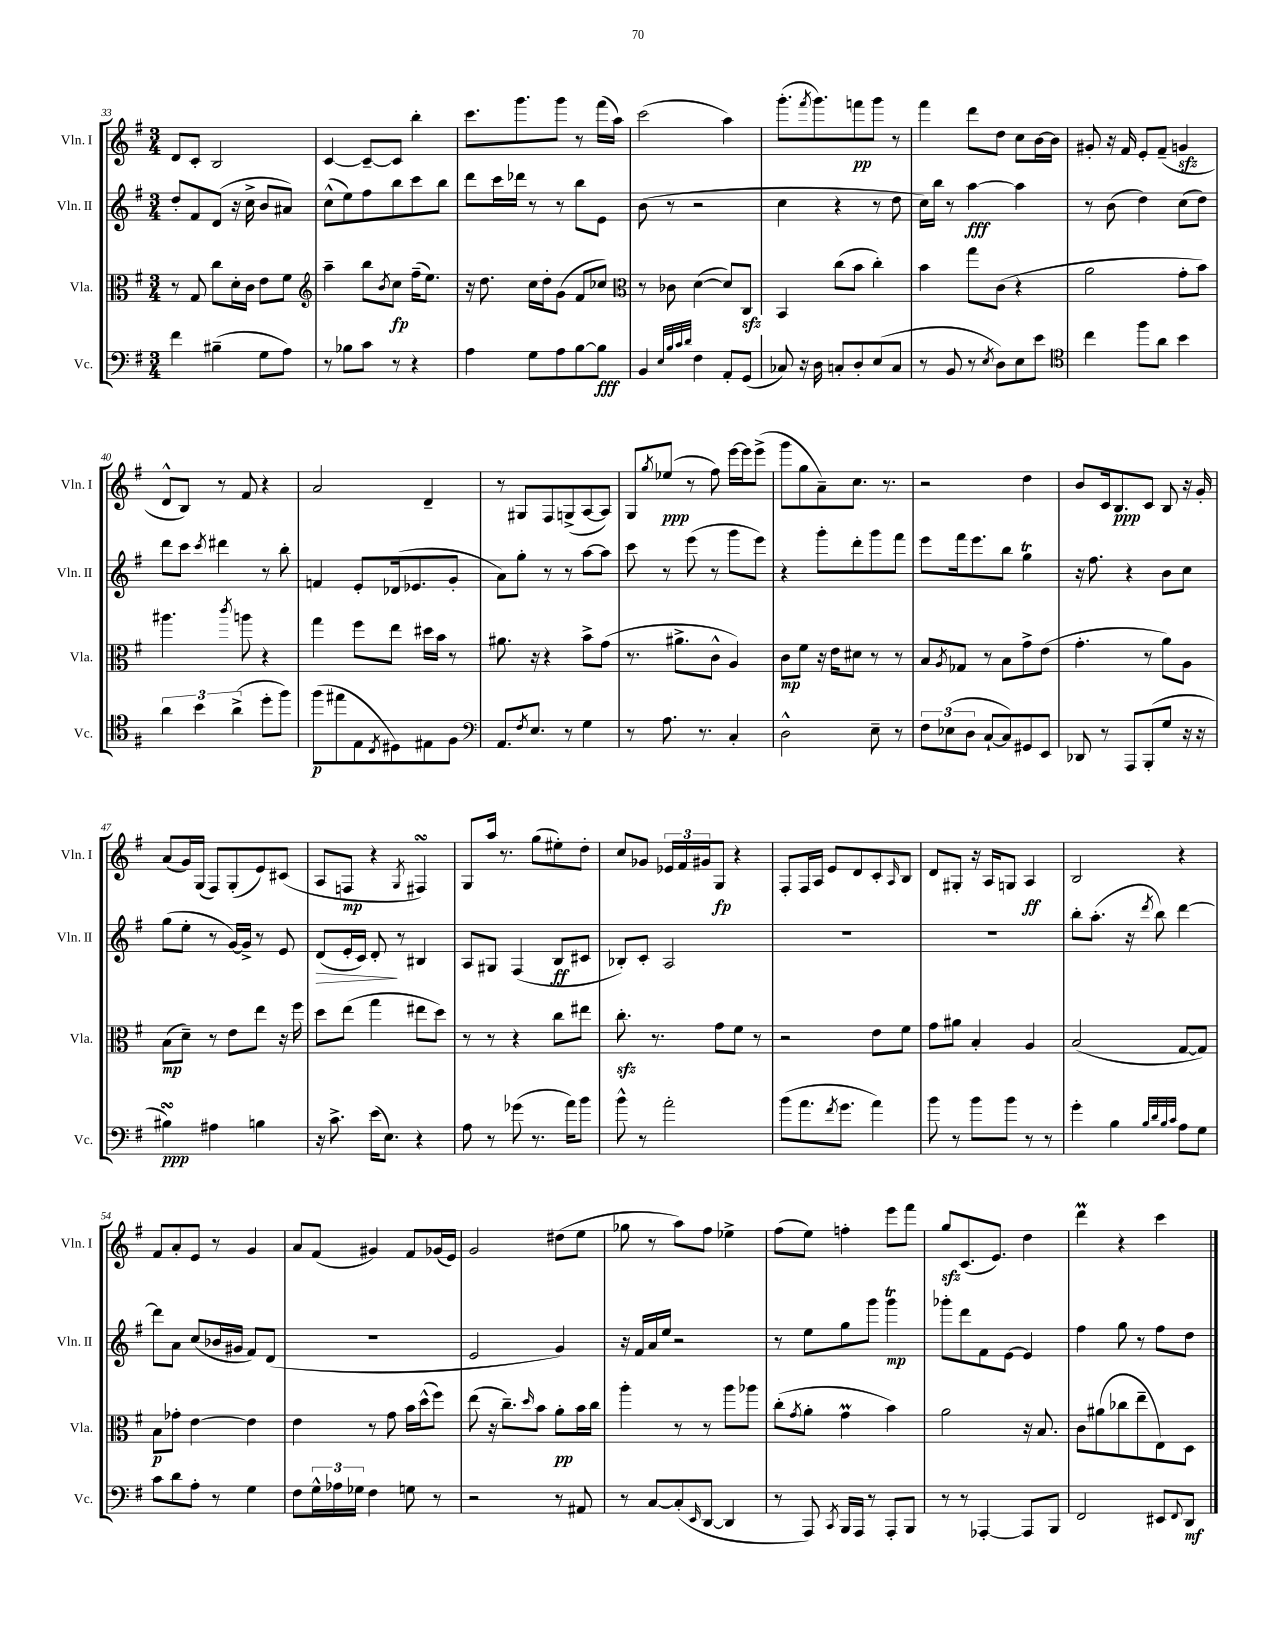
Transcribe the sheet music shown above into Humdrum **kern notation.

**kern	**dynam	**kern	**dynam	**kern	**dynam	**kern	**dynam
*part4	*part4	*part3	*part3	*part2	*part2	*part1	*part1
*staff4	*staff4	*staff3	*staff3	*staff2	*staff2	*staff1	*staff1
*I"Vc.	*	*I"Vla.	*	*I"Vln. II	*	*I"Vln. I	*
*I'Vc.	*	*I'Vla.	*	*I'Vln. II	*	*I'Vln. I	*
*clefF4	*	*clefC3	*	*clefG2	*	*clefG2	*
*k[f#]	*	*k[f#]	*	*k[f#]	*	*k[f#]	*
*M3/4	*	*M3/4	*	*M3/4	*	*M3/4	*
=33	=33	=33	=33	=33	=33	=33	=33
4f#\	.	8r	.	8dd'/L	.	8d/L	.
.	.	8G/	.	8f#/	.	8c'/J	.
(4B#X~\	.	8cc\L	.	(8d/J	.	2B/	.
.	.	16d'\L	.	16r	.	.	.
.	.	16c\JJ	.	16cc^\	.	.	.
8G\L	.	8e\L	.	8b/L	.	.	.
8A\J)	.	8f#\J	.	8a#X/J)	.	.	.
=34	=34	=34	=34	=34	=34	=34	=34
*	*	*clefG2	*	*	*	*	*
8r	.	4aa~\	.	(8cc^^\L	.	[4c/	.
8B-X\L	.	.	.	8ee\)	.	.	.
8c\J	.	8bb\L	.	8ff#\	.	8c~/L_	.
.	.	8qb/	.	.	.	.	.
8r	.	8cc\J	fp	8bb\	.	8c/J]	.
4r	.	(16ff#~\KL	.	8ccc\	.	4bb'\	.
.	.	8.ee\J)	.	.	.	.	.
.	.	.	.	8bb\J	.	.	.
=35	=35	=35	=35	=35	=35	=35	=35
4A\	.	16r	.	8ddd\L	.	8.ccc\L	.
.	.	8.dd\	.	.	.	.	.
.	.	.	.	16ccc\L	.	.	.
.	.	.	.	16ddd-X\JJ	.	8.ggg\	.
8G\L	.	16cc\LL	.	8r	.	.	.
.	.	16dd'\J	.	.	.	.	.
8A\	.	(8g\J	.	8r	.	8ggg\J	.
[8B\	.	8f#/L	.	8bb\L	.	8r	.
8B\J]	fff	8cc-X/J)	.	8e\J	.	(16fff#\LL	.
.	.	.	.	.	.	16aa\JJ)	.
=36	=36	=36	=36	=36	=36	=36	=36
*	*	*clefC3	*	*	*	*	*
4BB/	.	8r	.	(8b\	.	(2ccc\	.
.	.	8c-X\	.	8r	.	.	.
32qqE/LLL	.	.	.	.	.	.	.
32qqB/	.	.	.	.	.	.	.
32qqc/	.	.	.	.	.	.	.
32qqd/JJJ	.	.	.	.	.	.	.
4F#\	.	([4d\	.	2r	.	.	.
8AA'/L	.	8d/L])	.	.	.	4aa\)	.
(8GG/J	.	8Czz/J	.	.	.	.	.
=37	=37	=37	=37	=37	=37	=37	=37
8C-X/)	.	4BB/	.	4cc\	.	(8.ggg'\L	.
16r	.	.	.	.	.	.	.
.	.	.	.	.	.	8qfff#/	.
16D\	.	.	.	.	.	8.ggg\)	.
8Cn'/L	.	(8cc\L	.	4r	.	.	.
8D'/	.	8b\J	.	.	.	8fffn\	pp
(8E/	.	4cc'\)	.	8r	.	8ggg\J	.
8C/J	.	.	.	8dd\	.	8r	.
=38	=38	=38	=38	=38	=38	=38	=38
8r	.	4b\	.	16cc\LL)	.	4fff#\	.
.	.	.	.	16bb\JJ	.	.	.
8BB/	.	.	.	8r	.	.	.
8r	.	8gg\L	.	[4aa\	fff	8ddd\L	.
8qE/	.	.	.	.	.	.	.
8D\L)	.	(8c\J	.	.	.	8dd\J	.
8E\	.	4r	.	4aa\]	.	8cc\L	.
8e\J	.	.	.	.	.	[16b\L	.
.	.	.	.	.	.	16b\JJ]	.
=39	=39	=39	=39	=39	=39	=39	=39
*clefC4	*	*	*	*	*	*	*
4cc\	.	2a\	.	8r	.	8g#X'/	.
.	.	.	.	(8b\	.	16r	.
.	.	.	.	.	.	16f#/	.
8ff#\L	.	.	.	4dd\)	.	8e'/L	.
8a\J	.	.	.	.	.	(8f#~/J	.
4b\	.	8g'\L	.	(8cc\L	.	4gnzz/	.
.	.	8b\J)	.	8dd\J)	.	.	.
!!LO:LB:g=z
=40	=40	=40	=40	=40	=40	=40	=40
6a\	.	4.aa#X\	.	8ddd\L	.	8d^^/L	.
.	.	.	.	8ccc\J	.	8B/J)	.
6b\	.	.	.	.	.	.	.
.	.	.	.	8qccc/	.	.	.
.	.	.	.	4ddd#X\	.	8r	.
(6a^\	.	.	.	.	.	.	.
.	.	8qccc/	.	.	.	.	.
.	.	8aan\	.	.	.	8f#/	.
8dd'\L	.	4r	.	8r	.	4r	.
8ff#\J)	.	.	.	8bb'\	.	.	.
=41	=41	=41	=41	=41	=41	=41	=41
(8ff#\L	p	4gg\	.	4fn/	.	2a/	.
8ee#X\	.	.	.	.	.	.	.
8E\	.	8ff#\L	.	8e'/L	.	.	.
8qC/	.	.	.	.	.	.	.
8D#X\)	.	8ee\J	.	(16d-X/k	.	.	.
.	.	.	.	8.e-X/	.	.	.
8E#X\	.	16dd#X\LL	.	.	.	4d~/	.
.	.	16b\JJ	.	.	.	.	.
8F#\J	.	8r	.	8g'/J	.	.	.
=42	=42	=42	=42	=42	=42	=42	=42
*clefF4	*	*	*	*	*	*	*
8.AA/L	.	8.a#X\	.	8a\L)	.	8r	.
.	.	.	.	8gg'\J	.	8G#X/L	.
8qF#/	.	.	.	.	.	.	.
8.E/J	.	16r	.	.	.	.	.
.	.	4r	.	8r	.	8F#/	.
8r	.	.	.	8r	.	(8Gn^/	.
4G\	.	8b^\L	.	[8aa\L	.	[8A/	.
.	.	(8g\J	.	8aa\J]	.	8A/J])	.
=43	=43	=43	=43	=43	=43	=43	=43
8r	.	8.r	.	8ccc\	.	8G/L	.
.	.	.	.	.	.	8qgg/	.
8.A\	.	.	.	8r	.	(8ee-X/J	ppp
.	.	8.a#X^\L	.	.	.	.	.
.	.	.	.	(8eee\	.	8r	.
8.r	.	.	.	.	.	.	.
.	.	8c^^\J	.	8r	.	8ff#\)	.
4C'/	.	4A/)	.	8ggg\L	.	[16eee\LL	.
.	.	.	.	.	.	16eee\J]	.
.	.	.	.	8eee\J)	.	(8eee^\J	.
=44	=44	=44	=44	=44	=44	=44	=44
2D^^\	.	8c\L	mp	4r	.	8ggg\L	.
.	.	8f#\J	.	.	.	8gg\	.
.	.	16r	.	8ggg'\L	.	8a~\)	.
.	.	16e\KL	.	.	.	.	.
.	.	8d#X\J	.	8ddd'\	.	8.cc\J	.
8E~\	.	8r	.	8ggg\	.	.	.
.	.	.	.	.	.	8.r	.
8r	.	8r	.	8fff#\J	.	.	.
=45	=45	=45	=45	=45	=45	=45	=45
12F#\L	.	8B/L	.	8eee\L	.	2r	.
(12E-X\	.	.	.	.	.	.	.
.	.	8qA/	.	.	.	.	.
.	.	8G-X/J	.	16fff#\k	.	.	.
12D\J	.	.	.	.	.	.	.
.	.	.	.	8.eee\	.	.	.
[8C`/L	.	8r	.	.	.	.	.
8C/])	.	8B\L	.	8bb\J	.	.	.
8GG#X/	.	8g^\	.	4ggT\	.	4dd\	.
8EE/J	.	(8e\J	.	.	.	.	.
=46	=46	=46	=46	=46	=46	=46	=46
8DD-X/	.	4.g'\	.	16r	.	8b/L	.
.	.	.	.	8.ff#\	.	.	.
8r	.	.	.	.	.	16c/k	.
.	.	.	.	.	.	8.B/	ppp
8AAA/L	.	.	.	4r	.	.	.
(8BBB'/	.	8r	.	.	.	8c/J	.
8G/J	.	8a\L)	.	8b\L	.	8B/	.
16r	.	8A\J	.	8cc\J	.	16r	.
16r	.	.	.	.	.	16g'/	.
!!LO:LB:g=z
=47	=47	=47	=47	=47	=47	=47	=47
4B#XsSsS\)	ppp	(8B\L	mp	(8gg\L	.	(8a/L	.
.	.	8d~\J)	.	8ee'\J	.	16g/L)	.
.	.	.	.	.	.	(16G/JJ	.
4A#X\	.	8r	.	8r	.	8F#/L)	.
.	.	8e\L	.	[16g/LL)	.	(8G'/	.
.	.	.	.	16g^/JJ]	.	.	.
4Bn\	.	8ee\J	.	8r	.	8e/)	.
.	.	16r	.	8e/	.	(8c#X/J	.
.	.	16ff#\	.	.	.	.	.
=48	=48	=48	=48	=48	=48	=48	=48
!	!	!	!	!	!LO:HP:b	!	!
16r	.	8dd\L	.	(8d/L	>	8A/L	.
8.c^\	.	.	.	.	.	.	.
.	.	(8ee\J	.	16e'/L	.	8Fn/J	mp
.	.	.	.	16c/JJ)	.	.	.
(16e\KL	.	4gg\	.	8d'/	.	4r	.
8.E\J)	.	.	.	.	.	.	.
.	.	.	.	8r	]	.	.
.	.	.	.	.	.	8qG/	.
4r	.	8ee#X\L	.	4B#X/	.	4F#XsSsS/)	.
.	.	8dd\J)	.	.	.	.	.
=49	=49	=49	=49	=49	=49	=49	=49
8A\	.	8r	.	8A/L	.	8G/L	.
8r	.	8r	.	8G#X/J	.	16aa/Jk	.
.	.	.	.	.	.	8.r	.
(8g-X\	.	4r	.	(4F#/	.	.	.
8.r	.	.	.	.	.	(8gg\L	.
.	.	8cc\L	.	8B/L	ff	8ee#X'\)	.
16a\KL)	.	.	.	.	.	.	.
8b\J	.	8ee#X\J	.	8c#X/J	.	8dd'\J	.
=50	=50	=50	=50	=50	=50	=50	=50
8b^^\	.	8.cczz'\	.	8B-X'/L)	.	8cc/L	.
8r	.	.	.	8c'/J	.	8g-X/J	.
.	.	8.r	.	.	.	.	.
2a'\	.	.	.	2A/	.	24e-X/LL	.
.	.	.	.	.	.	24f#/	.
.	.	.	.	.	.	24g#X/J	.
.	.	8g\L	.	.	.	8G/J	fp
.	.	8f#\J	.	.	.	4r	.
.	.	8r	.	.	.	.	.
=51	=51	=51	=51	=51	=51	=51	=51
(8b\L	.	2r	.	2.r	.	8F#'/L	.
8.a\	.	.	.	.	.	16F#/L	.
.	.	.	.	.	.	16A/JJ	.
.	.	.	.	.	.	8e/L	.
8qf#/	.	.	.	.	.	.	.
8.g\J	.	.	.	.	.	.	.
.	.	.	.	.	.	8d/	.
4a\)	.	8e\L	.	.	.	8c'/	.
.	.	.	.	.	.	16qqA/	.
.	.	8f#\J	.	.	.	8B/J	.
=52	=52	=52	=52	=52	=52	=52	=52
8b\	.	8g\L	.	2.r	.	8d/L	.
8r	.	8a#X\J	.	.	.	8G#X'/J	.
8b\L	.	4B'/	.	.	.	16r	.
.	.	.	.	.	.	16A/KL	.
8b\J	.	.	.	.	.	8Gn/J	.
8r	.	4A/	.	.	.	4A/	ff
8r	.	.	.	.	.	.	.
=53	=53	=53	=53	=53	=53	=53	=53
4g'\	.	(2B/	.	8bb'\L	.	2B/	.
.	.	.	.	(8.aa'\J	.	.	.
4B\	.	.	.	.	.	.	.
.	.	.	.	16r	.	.	.
.	.	.	.	8qddd/	.	.	.
.	.	.	.	8bb\)	.	.	.
32qqB/LLL	.	.	.	.	.	.	.
32qqd/	.	.	.	.	.	.	.
32qqB/	.	.	.	.	.	.	.
32qqc/JJJ	.	.	.	.	.	.	.
8A\L	.	[8G/L	.	[4ddd\	.	4r	.
8G\J	.	8G/J])	.	.	.	.	.
!!LO:LB:g=z
=54	=54	=54	=54	=54	=54	=54	=54
8c\L	.	8B\L	p	8ddd\L]	.	8f#/L	.
8d\	.	8g-X'\J	.	8a\J	.	8a'/	.
8A'\J	.	[4e\	.	(8cc/L	.	8e/J	.
8r	.	.	.	16b-X/L	.	8r	.
.	.	.	.	16g#X/JJ	.	.	.
4G\	.	4e\]	.	8f#/L)	.	4g/	.
.	.	.	.	(8d/J	.	.	.
=55	=55	=55	=55	=55	=55	=55	=55
8F#\L	.	4e\	.	2.r	.	8a/L	.
24G^^\L	.	.	.	.	.	(8f#/J	.
24A-X\	.	.	.	.	.	.	.
24G-X\JJ	.	.	.	.	.	.	.
4F#\	.	8r	.	.	.	4g#X/)	.
.	.	8g\	.	.	.	.	.
8Gn\	.	16b\LL	.	.	.	8f#/L	.
.	.	(16dd^^\J	.	.	.	.	.
8r	.	8ff#\J)	.	.	.	(16g-X/L	.
.	.	.	.	.	.	16e/JJ)	.
=56	=56	=56	=56	=56	=56	=56	=56
2r	.	(8ee\	.	2e/	.	2g/	.
.	.	16r	.	.	.	.	.
.	.	8.cc~\L)	.	.	.	.	.
.	.	16qqdd/	.	.	.	.	.
.	.	8b\J	.	.	.	.	.
8r	.	8a'\L	pp	4g/)	.	(8dd#X\L	.
8AA#X/	.	16b\L	.	.	.	8ee\J	.
.	.	16cc\JJ	.	.	.	.	.
=57	=57	=57	=57	=57	=57	=57	=57
8r	.	4aa'\	.	16r	.	8gg-X\	.
.	.	.	.	16f#/LL	.	.	.
[8C/L	.	.	.	16a/	.	8r	.
.	.	.	.	16ee/JJ	.	.	.
(8C'/]	.	8r	.	2r	.	8aa\L)	.
16qqEE/	.	.	.	.	.	.	.
[8DD/J	.	8r	.	.	.	8ff#\J	.
4DD/]	.	8aa\L	.	.	.	4ee-X^\	.
.	.	8aa-X\J	.	.	.	.	.
=58	=58	=58	=58	=58	=58	=58	=58
8r	.	(8cc'\L	.	8r	.	(8ff#\L	.
.	.	8qg/	.	.	.	.	.
8AAA/)	.	8a'\J	.	8ee\L	.	8ee\J)	.
8qCC/	.	.	.	.	.	.	.
16BBB/LL	.	4gM\	.	8gg\	.	4ffn'\	.
16AAA/JJ	.	.	.	.	.	.	.
8r	.	.	.	8ggg\J	.	.	.
8AAA'/L	.	4b\)	.	4gggT\	mp	8eee\L	.
8BBB/J	.	.	.	.	.	8fff#\J	.
=59	=59	=59	=59	=59	=59	=59	=59
8r	.	2a\	.	8ggg-X'\L	.	8ggzz/L	.
8r	.	.	.	8ddd\	.	(8.c/	.
[4AAA-X'/	.	.	.	8f#\	.	.	.
.	.	.	.	.	.	8.e/J)	.
.	.	.	.	[8e\J	.	.	.
8AAA-/L]	.	16r	.	4e/]	.	4dd\	.
.	.	8.B/	.	.	.	.	.
8BBB/J	.	.	.	.	.	.	.
=60	=60	=60	=60	=60	=60	=60	=60
2FF#/	.	8c\L	.	4ff#\	.	4dddM\	.
.	.	(8a#X\	.	.	.	.	.
.	.	8cc-X\	.	8gg\	.	4r	.
.	.	8ee~\	.	8r	.	.	.
8EE#X/L	.	8E\)	.	8ff#\L	.	4ccc\	.
8qqFF#/	.	.	.	.	.	.	.
8DD/J	mf	8D\J	.	8dd\J	.	.	.
==	==	==	==	==	==	==	==
*-	*-	*-	*-	*-	*-	*-	*-
